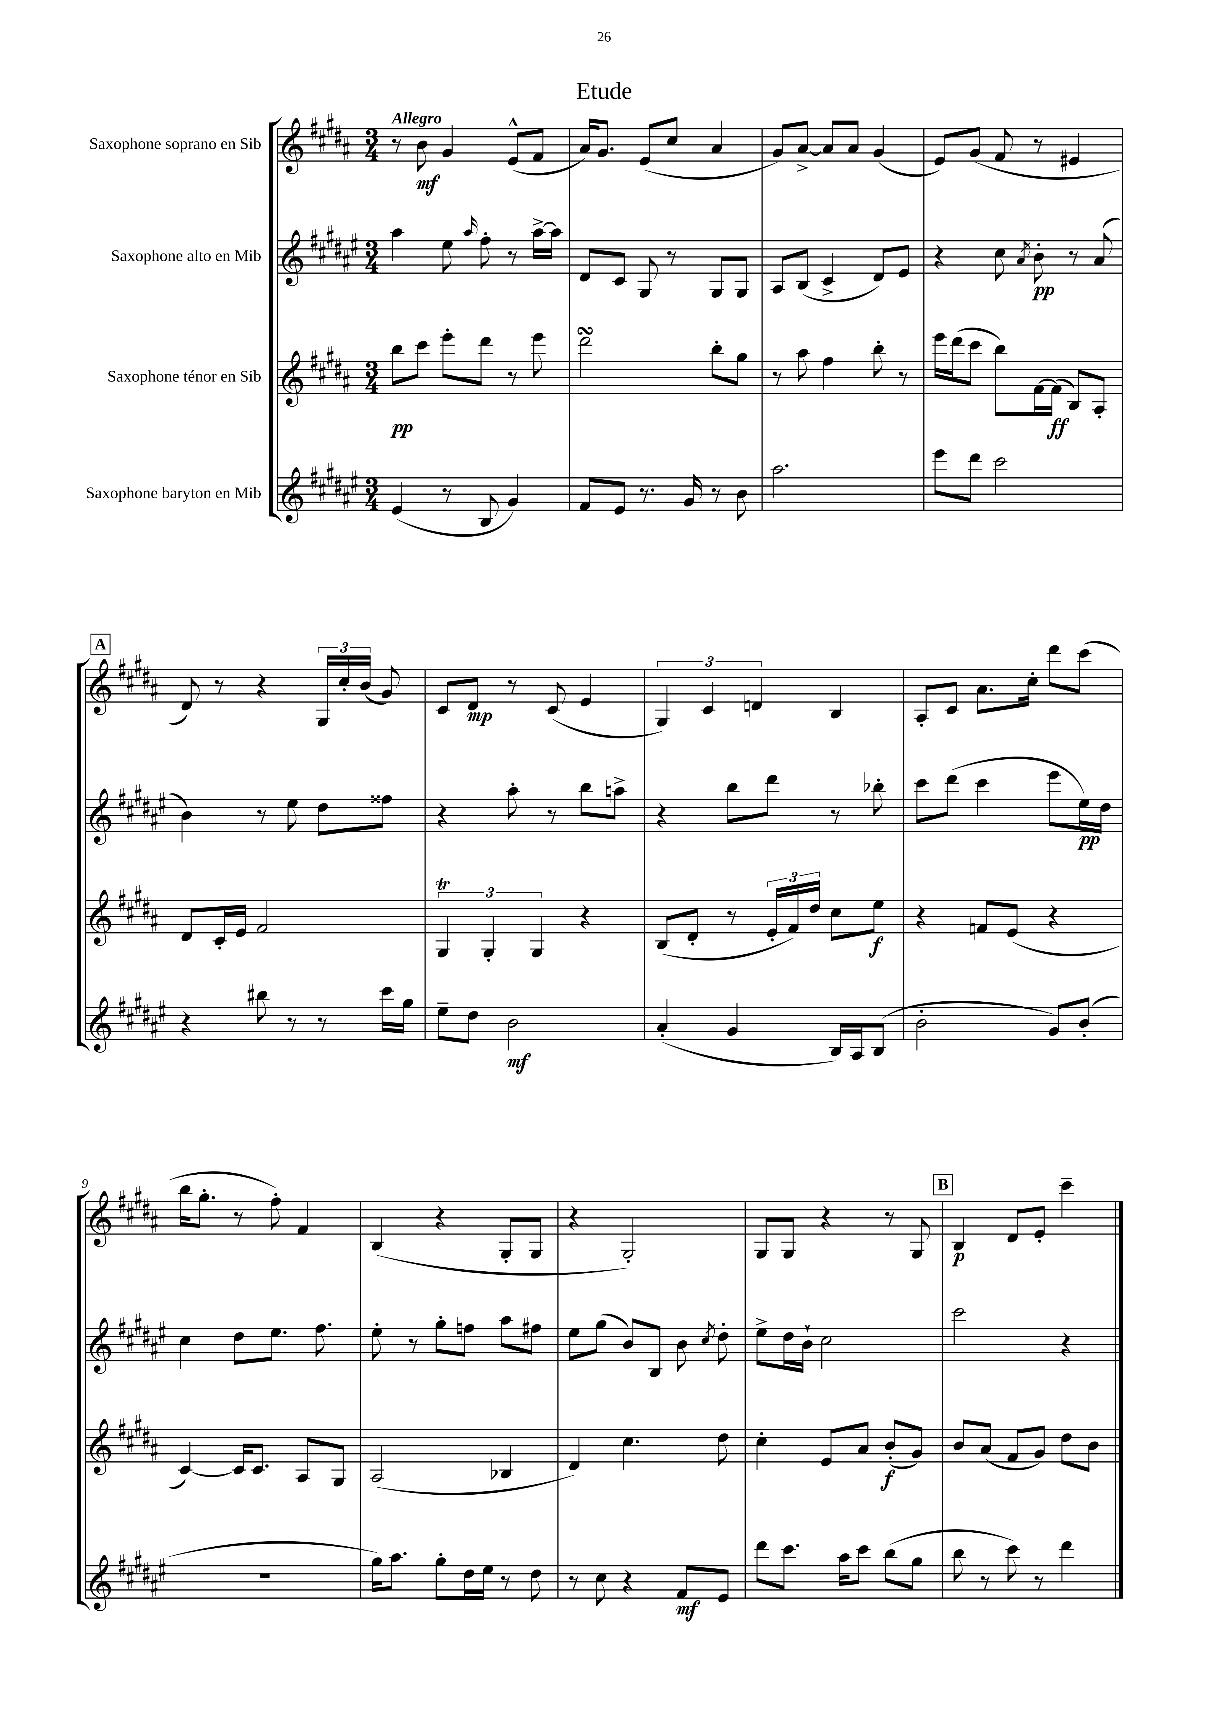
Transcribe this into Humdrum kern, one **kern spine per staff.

**kern	**dynam	**kern	**dynam	**kern	**dynam	**kern	**dynam
*part4	*part4	*part3	*part3	*part2	*part2	*part1	*part1
*staff4	*staff4	*staff3	*staff3	*staff2	*staff2	*staff1	*staff1
*I"Saxophone baryton en Mib	*	*I"Saxophone ténor en Sib	*	*I"Saxophone alto en Mib	*	*I"Saxophone soprano en Sib	*
*clefG2	*	*clefG2	*	*clefG2	*	*clefG2	*
*k[f#c#g#d#a#e#]	*	*k[f#c#g#d#a#]	*	*k[f#c#g#d#a#e#]	*	*k[f#c#g#d#a#]	*
*M3/4	*	*M3/4	*	*M3/4	*	*M3/4	*
=1	=1	=1	=1	=1	=1	=1	=1
!	!	!	!	!	!	!LO:TX:a:B:t=Allegro	!
(4e#/	.	8bb\L	pp	4aa#\	.	8r	.
.	.	8ccc#\J	.	.	.	8b\	mf
8r	.	8eee'\L	.	8ee#\	.	4g#/	.
.	.	.	.	16qqaa#/	.	.	.
8B/	.	8ddd#\J	.	8ff#'\	.	.	.
4g#/)	.	8r	.	8r	.	(8e^^/L	.
.	.	8eee\	.	[16aa#^\LL	.	8f#/J	.
.	.	.	.	16aa#\JJ]	.	.	.
=2	=2	=2	=2	=2	=2	=2	=2
8f#/L	.	2ddd#sSsS\	.	8d#/L	.	16a#/KL)	.
.	.	.	.	.	.	8.g#/J	.
8e#/J	.	.	.	8c#/J	.	.	.
8.r	.	.	.	8G#/	.	(8e/L	.
.	.	.	.	8r	.	8cc#/J	.
16g#/	.	.	.	.	.	.	.
8r	.	8bb'\L	.	8G#/L	.	4a#/	.
8b\	.	8gg#\J	.	8G#/J	.	.	.
=3	=3	=3	=3	=3	=3	=3	=3
2.aa#\	.	8r	.	8A#/L	.	8g#/L)	.
.	.	8aa#\	.	(8B/J	.	[8a#^/J	.
.	.	4ff#\	.	4c#^/	.	8a#/L]	.
.	.	.	.	.	.	8a#/J	.
.	.	8bb'\	.	8d#/L)	.	(4g#/	.
.	.	8r	.	8e#/J	.	.	.
=4	=4	=4	=4	=4	=4	=4	=4
8eee#\L	.	16eee\LL	.	4r	.	8e/L)	.
.	.	(16ddd#\J	.	.	.	.	.
8ddd#\J	.	8ccc#\J	.	.	.	(8g#/J	.
2ccc#\	.	8bb\L)	.	8cc#\	.	8f#/	.
.	.	.	.	8qa#/	.	.	.
.	.	[16f#\L	.	8b'\	pp	8r	.
.	.	(16f#\JJ]	ff	.	.	.	.
.	.	8B/L)	.	8r	.	4e#X/	.
.	.	8A#'/J	.	(8a#/	.	.	.
!!LO:LB:g=z
!!LO:REH:place=s1:t=A
=5	=5	=5	=5	=5	=5	=5	=5
4r	.	8d#/L	.	4b\)	.	8d#/)	.
.	.	16c#'/L	.	.	.	8r	.
.	.	16e/JJ	.	.	.	.	.
8bb#X\	.	2f#/	.	8r	.	4r	.
8r	.	.	.	8ee#\	.	.	.
8r	.	.	.	8dd#\L	.	24G#/LL	.
.	.	.	.	.	.	24cc#'/	.
.	.	.	.	.	.	(24b/JJ	.
16ccc#\LL	.	.	.	8ff##X\J	.	8g#/)	.
16gg#\JJ	.	.	.	.	.	.	.
=6	=6	=6	=6	=6	=6	=6	=6
8ee#~\L	.	6G#T/	.	4r	.	8c#/L	.
8dd#\J	.	.	.	.	.	8d#/J	mp
.	.	6G#'/	.	.	.	.	.
2b\	mf	.	.	8aa#'\	.	8r	.
.	.	6G#/	.	.	.	.	.
.	.	.	.	8r	.	(8c#/	.
.	.	4r	.	8bb\L	.	4e/	.
.	.	.	.	8aan^\J	.	.	.
=7	=7	=7	=7	=7	=7	=7	=7
(4a#'/	.	(8B/L	.	4r	.	6G#/)	.
.	.	8d#'/J	.	.	.	.	.
.	.	.	.	.	.	6c#/	.
4g#/	.	8r	.	8bb\L	.	.	.
.	.	.	.	.	.	6dn/	.
.	.	24e'/LL	.	8ddd#\J	.	.	.
.	.	24f#/)	.	.	.	.	.
.	.	24dd#/JJ	.	.	.	.	.
16B/LL)	.	8cc#\L	.	8r	.	4B/	.
16A#/J	.	.	.	.	.	.	.
(8B/J	.	8ee\J	f	8bb-X'\	.	.	.
=8	=8	=8	=8	=8	=8	=8	=8
2b'\	.	4r	.	8ccc#\L	.	8A#'/L	.
.	.	.	.	(8ddd#\J	.	8c#/J	.
.	.	8fn/L	.	4ccc#\	.	8.a#\L	.
.	.	(8e/J	.	.	.	.	.
.	.	.	.	.	.	16cc#'\Jk	.
8g#/L)	.	4r	.	8eee#\L	.	8ddd#\L	.
(8b'/J	.	.	.	16ee#\L)	pp	(8ccc#\J	.
.	.	.	.	16dd#\JJ	.	.	.
!!LO:LB:g=z
=9	=9	=9	=9	=9	=9	=9	=9
2.r	.	[4c#/)	.	4cc#\	.	16bb\KL	.
.	.	.	.	.	.	8.gg#'\J	.
.	.	16c#/KL]	.	8dd#\L	.	8r	.
.	.	8.c#/J	.	.	.	.	.
.	.	.	.	8.ee#\J	.	8ff#'\)	.
.	.	8A#/L	.	.	.	4f#/	.
.	.	.	.	8.ff#\	.	.	.
.	.	8G#/J	.	.	.	.	.
=10	=10	=10	=10	=10	=10	=10	=10
16gg#\KL)	.	(2A#/	.	8ee#'\	.	(4B/	.
8.aa#\J	.	.	.	.	.	.	.
.	.	.	.	8r	.	.	.
8gg#'\L	.	.	.	8gg#'\L	.	4r	.
16dd#\L	.	.	.	8ffn\J	.	.	.
16ee#\JJ	.	.	.	.	.	.	.
8r	.	4B-X/	.	8aa#\L	.	8G#'/L	.
8dd#\	.	.	.	8ff#X\J	.	8G#/J	.
=11	=11	=11	=11	=11	=11	=11	=11
8r	.	4d#/)	.	8ee#\L	.	4r	.
8cc#\	.	.	.	(8gg#\J	.	.	.
4r	.	4.cc#\	.	8b/L)	.	2G#'/)	.
.	.	.	.	8B/J	.	.	.
8f#/L	mf	.	.	8b\	.	.	.
.	.	.	.	8qcc#/	.	.	.
8e#/J	.	8dd#\	.	8dd#'\	.	.	.
=12	=12	=12	=12	=12	=12	=12	=12
8ddd#\L	.	4cc#'\	.	8ee#^\L	.	8G#/L	.
8.ccc#\J	.	.	.	16dd#\L	.	8G#/J	.
.	.	.	.	16b`\JJ	.	.	.
.	.	8e/L	.	2cc#\	.	4r	.
16aa#\KL	.	.	.	.	.	.	.
8ccc#\J	.	8a#/J	.	.	.	.	.
(8bb\L	.	(8b'/L	f	.	.	8r	.
8gg#\J	.	8g#/J)	.	.	.	8G#/	.
!!LO:REH:place=s1:t=B
=13	=13	=13	=13	=13	=13	=13	=13
8bb\	.	8b/L	.	2ccc#\	.	4B/	p
8r	.	(8a#/J	.	.	.	.	.
8ccc#\)	.	8f#/L	.	.	.	8d#/L	.
8r	.	8g#/J)	.	.	.	8e'/J	.
4ddd#\	.	8dd#\L	.	4r	.	4ccc#~\	.
.	.	8b\J	.	.	.	.	.
==	==	==	==	==	==	==	==
*-	*-	*-	*-	*-	*-	*-	*-
